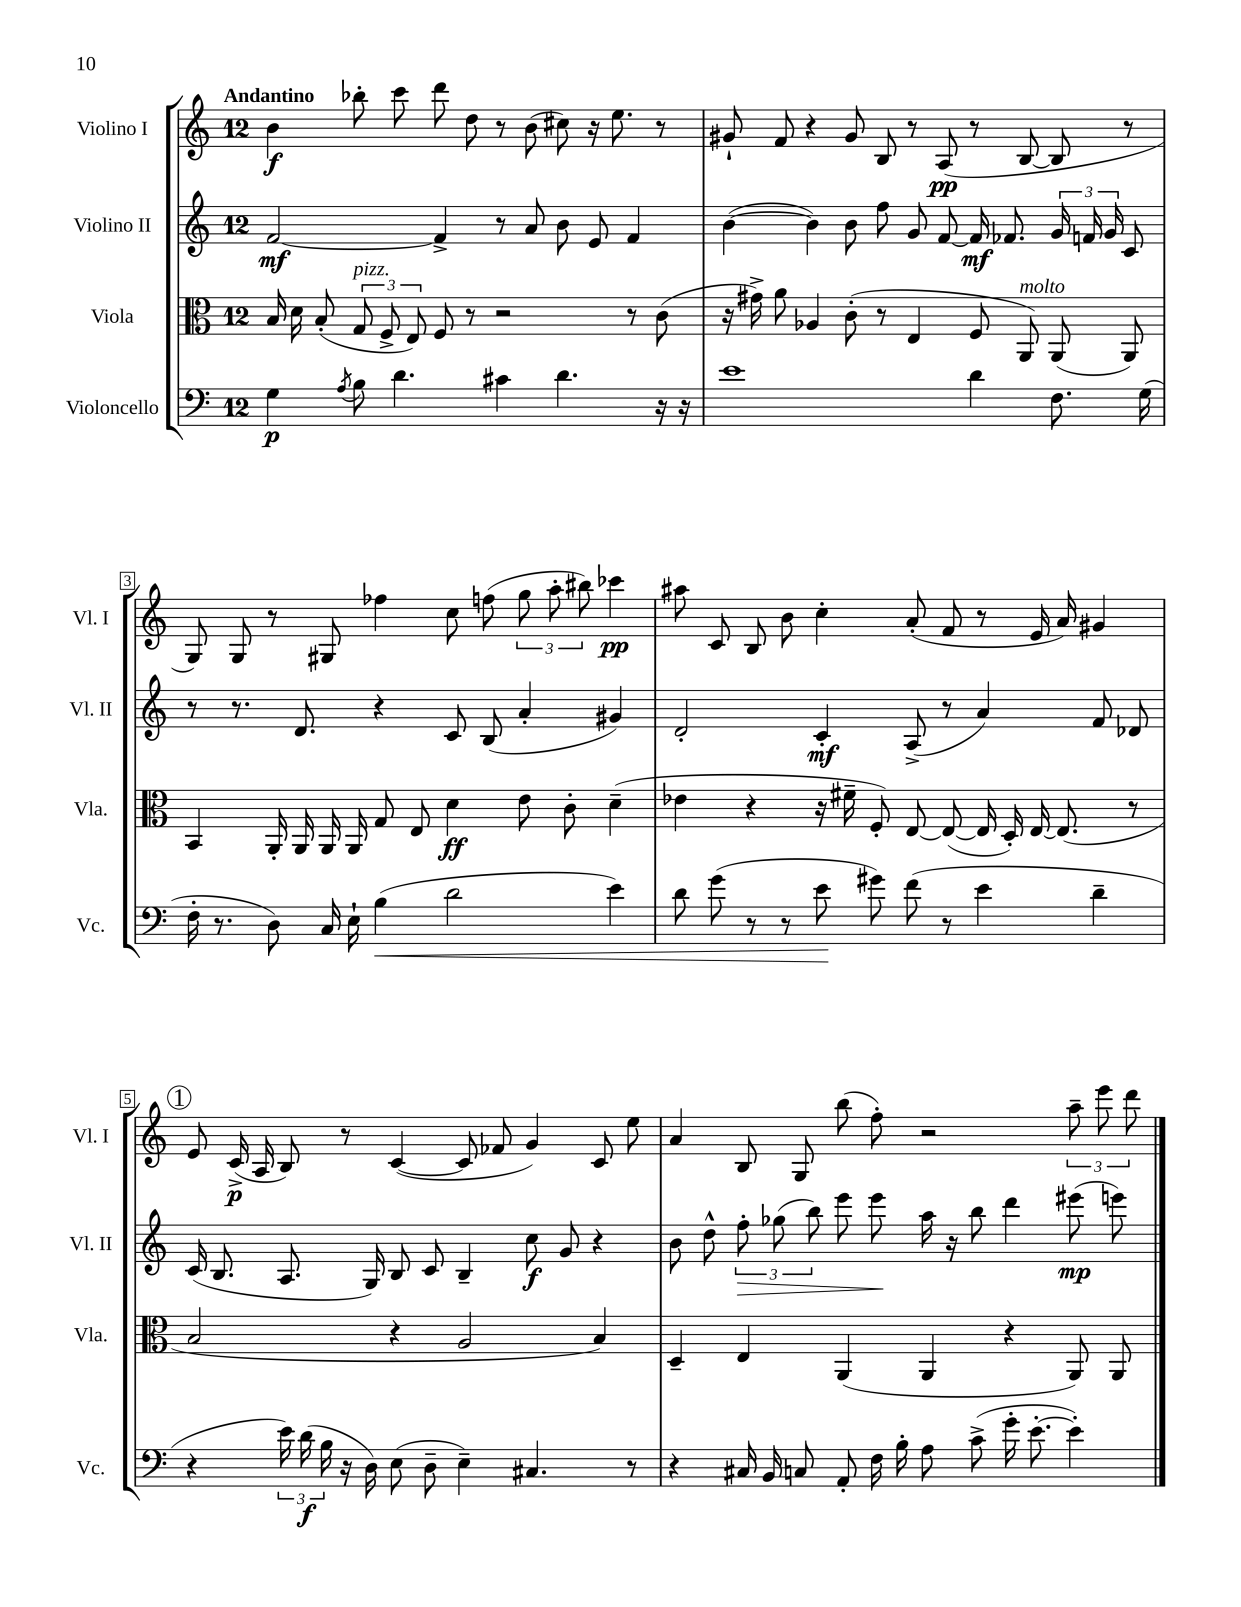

**kern	**kern	**kern	**kern
*staff4	*staff3	*staff2	*staff1
*clefF4	*clefC3	*clefG2	*clefG2
*k[]	*k[]	*k[]	*k[]
*M12/8	*M12/8	*M12/8	*M12/8
4G	16B	[2f	4b
.	16d	.	.
.	(8B'	.	.
8qA	.	.	.
8B	12G	.	8bb-'
.	12F^	.	.
4.d	.	.	8ccc
.	12E)	.	.
.	8F	4f^]	8ddd
.	8r	.	8dd
4c#	2r	8r	8r
.	.	8a	(8b
4.d	.	8b	8cc#)
.	.	8e	16r
.	.	.	8.ee
.	8r	4f	.
16r	(8c	.	8r
16r	.	.	.
=	=	=	=
1e	16r	([4b	8g#`
.	16g#^)	.	.
.	8a	.	8f
.	4A-	4b])	4r
.	(8c'	8b	8g#
.	8r	8ff	8B
.	4E	8g	8r
.	.	[8f	(8A
4d	8F	16f]	8r
.	.	8.f-	.
.	8AA)	.	[8B
8.F	(8AA	24g	8B]
.	.	24f	.
.	.	24g	.
.	8AA)	8c	8r
(16G	.	.	.
=	=	=	=
16F'	4BB	8r	8G)
8.r	.	.	.
.	.	8.r	8G
8D)	16AA'	.	8r
.	16AA	8.d	.
16C	16AA	.	8G#
16E`	16AA	.	.
(4B	8G	4r	4ff-
.	8E	.	.
2d	4d	8c	8cc
.	.	(8B	(8ff
.	8e	4a'	12gg
.	.	.	12aa'
.	8c'	.	.
.	.	.	12bb#)
4e)	(4d~	4g#)	4ccc-
=	=	=	=
8d	4e-	2d'	8aa#
(8g	.	.	8c
8r	4r	.	8B
8r	.	.	8b
8e	16r	4c'	4cc'
.	16f#~	.	.
8g#)	8F')	.	.
(8f	[8E	(8A^	(8a'
8r	(8E_	8r	8f
4e	16E]	4a)	8r
.	16D')	.	.
.	[16E	.	16e
.	(8.E]	.	16a)
4d~	.	8f	4g#
.	8r	8d-	.
=	=	=	=
4r	2B	(16c	8e
.	.	8.B	.
.	.	.	(16c^
.	.	.	16A
24e)	.	8.A	8B)
(24d	.	.	.
24B	.	.	.
16r	.	.	8r
16D)	.	16G)	.
(8E	4r	8B	([4c
8D~	.	8c	.
4E~)	2A	4B~	8c]
.	.	.	8f-
4.C#	.	8cc	4g)
.	.	8g	.
.	4B)	4r	8c
8r	.	.	8ee
=	=	=	=
4r	4D~	8b	4a
.	.	8dd^^	.
16C#	4E	12ff'	8B
16BB	.	.	.
.	.	(12gg-	.
8C	.	.	8G
.	.	12bb)	.
8AA'	(4AA	8eee	(8bb
16F	.	8eee	8ff')
16B'	.	.	.
8A	4AA	16aa	2r
.	.	16r	.
(8c^	.	8bb	.
16g'	4r	4ddd	.
[8.e'	.	.	.
4e'])	8AA)	(8eee#	12aa~
.	.	.	12eee
.	8AA	8eee)	.
.	.	.	12ddd
==	==	==	==
*-	*-	*-	*-
